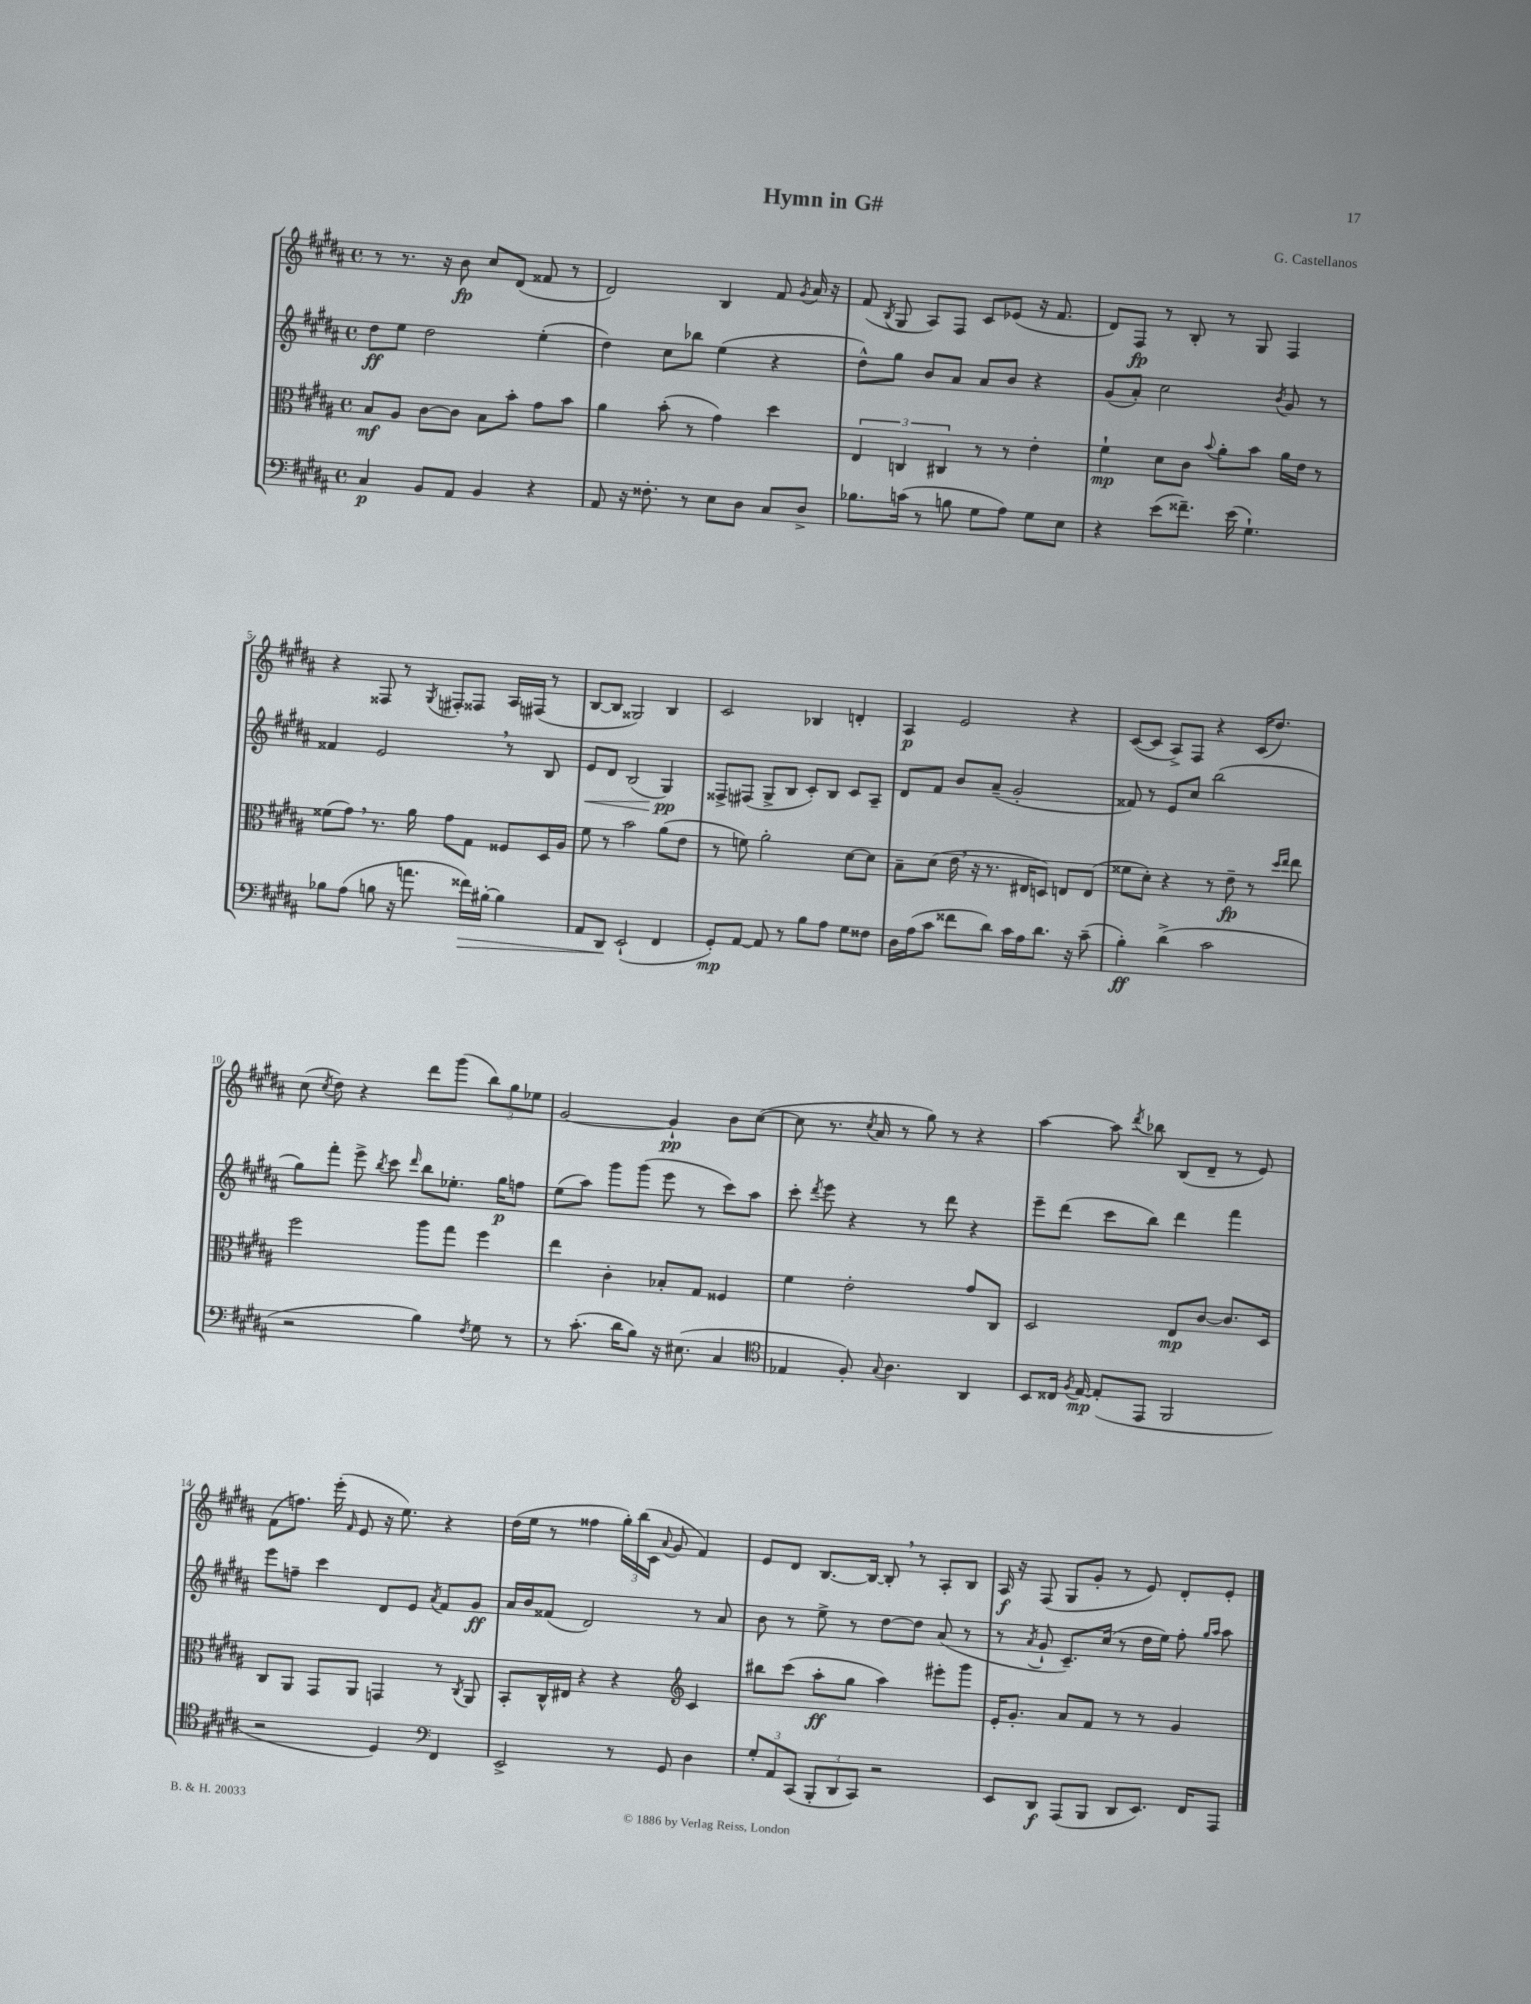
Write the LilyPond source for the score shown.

\header { title = "Hymn in G#" composer = "G. Castellanos" }
<<
\new StaffGroup <<
\new Staff = "s0" {
    \clef treble \key b \major \defaultTimeSignature \time 4/4
    \autoBeamOff r8 r8. r16 b'8\fp cis''8[ dis'8]( fisis'8 r8 |
    dis'2) b4 fis'8 \acciaccatura { gis'8 } ais'16 r16 |
    fis'8( \acciaccatura { b8 } gis8 ais8[) fis8] cis'8[ ees'8]( r16 fis'8. |
    dis'8[) fis8]\fp r8 b8-. r8 gis8 fis4 |
    r4 fisis8 r8 \acciaccatura { gis8 } fis8[-. fisis8] ais16[ fis16]( r8 |
    b8[~ b8] gisis2) b4 |
    cis'2 bes4 d'4-. |
    ais4\p e'2 r4 |
    cis'8[~( cis'8] ais8[->) fis8] r4 cis'16[( dis''8.]) |
    cis''8( \acciaccatura { cis''8 } dis''8) r4 dis'''8[ gis'''8]( \tuplet 3/2 { b''8[) gis''8 ees''8] } |
    gis'2~ gis'4-!\pp b'8[ cis''8]~( |
    cis''8 r8. \acciaccatura { cis''8 } ais'16 r8 gis''8) r8 r4 |
    ais''4~ ais''8 \acciaccatura { dis'''8 } bes''8 b8[( dis'8]-- r8 e'8) |
    fis'8[( f''8.]) e'''16-.( \grace { fis'16 } e'8 r16 e''8.) r4 |
    dis''16[( e''16] r8 fisis''4 \tuplet 3/2 { gis''16[-.) b''16( cis'16] } \appoggiatura { ais'8 } gis'8 fis'4) |
    e'8[ dis'8] b8.[~ b16]~ b8-. \breathe r8 ais8[-. b8] |
    ais16\f r16 fis8( gis8[ gis'8]-. r8 e'8) dis'8[-. e'8]-. \bar "|." |
}
\new Staff = "s1" {
    \clef treble \key b \major \defaultTimeSignature \time 4/4
    \autoBeamOff dis''8[\ff e''8] dis''2 e''4-.( |
    dis''4) cis''8[ bes''8] e''4( r4 |
    dis''8[-^) gis''8] b'8[ ais'8] ais'8[ b'8] r4 |
    gis'8[( ais'8]-.) cis''2 \acciaccatura { b'8 } gis'8 r8 |
    fisis'4 e'2 \breathe r8 b8 |
    e'8[\< dis'8] b2( gis4\pp\!) |
    fisis8[-> fis8]( gis8[-> b8] cis'8[-.) b8] cis'8[ ais8]-- |
    dis'8[ fis'8] b'8[ ais'8]--( gis'2-. |
    fisis'8) r8 e'8[ cis''8] b''2( |
    gis''8[) fis'''8]-. e'''8-> \acciaccatura { b''8 } cis'''8 \grace { dis'''16 } b''8[ ees''8.]-. gis''16[\p f''8] |
    e''8[( ais''8]) gis'''8[ gis'''8]( e'''8 r8 cis'''8[) ais''8] |
    cis'''8-. \acciaccatura { dis'''8 } e'''8 r4 r8 dis'''8 r4 |
    e'''8[-- dis'''8]( cis'''8[ b''8]) dis'''4 fis'''4 |
    e'''8[ f''8]-- cis'''4 dis'8[ e'8] \acciaccatura { ais'8 } fis'8[ gis'8]\ff |
    ais'16[ b'16 fisis'8]( dis'2) r8 ais'8 |
    b'8 r8 e''8-> r8 dis''8[~ dis''8] ais'8( r8 |
    r8 \acciaccatura { ais'8 } gis'8-! cis'8.[--) cis''16]( r8 dis''16[ e''16]) fis''8-. \grace { gis''16[ ais''16] } ais''8 \bar "|." |
}
\new Staff = "s2" {
    \clef alto \key b \major \defaultTimeSignature \time 4/4
    \autoBeamOff b8[\mf ais8] cis'8[~ cis'8] b8[ b'8]-. gis'8[ b'8] |
    ais'4 b'8-.( r8 gis'4) dis''4 |
    \tuplet 3/2 { e4 c4 cis4 } r8 r8 e'4-. |
    fis'4-!\mp dis'8[ cis'8] \appoggiatura { b'8 } ais'8[-. b'8] ais'16[ e'16] r8 |
    fisis'8[( gis'8]) \breathe r8. ais'16 gis'8[ gis8] fisis8[ dis16 ais16] |
    fis'8 r8 b'2 ais'8[( e'8] |
    r8 f'8) ais'2-. dis'8[~ dis'8] |
    b8[-- dis'8]( e'16 \breathe r16 r8. eis16[ d8]) e8[ e8]( |
    fisis'8[ dis'8]-.) r4 r8 e'8--\fp r8 \grace { dis''16[ e''16] } e''8 |
    fis''2 ais''8[ gis''8] fis''4 |
    e''4 cis'4-. bes8[-. gis8] fisis4 |
    fis'4 e'2-. gis'8[ cis8] |
    dis2 e8[\mp cis'8]~ cis'8.[ dis16] |
    cis8[ ais,8] gis,8[ ais,8] g,4 r8 \acciaccatura { cis8 } ais,8 |
    b,8[-. cis16-^ eis16] r4 r4 \clef treble cis'4 |
    bis''8[ cis'''8]( ais''8[-.\ff gis''8] ais''4) eis'''8[-. gis'''8] |
    e'16[-. gis'8.]-. ais'8[ fis'8] r8 r8 gis'4 \bar "|." |
}
\new Staff = "s3" {
    \clef bass \key b \major \defaultTimeSignature \time 4/4
    \autoBeamOff cis4\p b,8[ ais,8] b,4 r4 |
    ais,8 r16 fisis8.-. r8 e8[ dis8] cis8[ dis8]-> |
    bes8.[ c'16]( r8 b8 gis8[ ais8]) gis8[ e8] |
    r4 e'8[( fisis'8.]--) e'16( gis4.-!) |
    bes8[ ais8]( b8 r16 a'8. fisis'16[\>) bis16]~-. bis4 |
    ais,8[ dis,8]\! e,2-!( fis,4 |
    gis,8[-.\mp) ais,8]~ ais,8 r8 b8[ ais8] gis8[ fisis8] |
    dis16[ ais16( cis'8] fisis'8[ dis'8]) cis'16[ ais16 dis'8.] r16 cis'8--( |
    b4-.\ff) dis'4->( cis'2 |
    r2 b4) \acciaccatura { fis8 } gis8 r8 |
    r8 cis'8.-.( dis'16[ b8]) r16 eis8.( cis4 |
    \clef tenor ees4 fis8-.) \appoggiatura { gis8 } ais4. ais,4 |
    b,8[ cisis16] \acciaccatura { fis8 } e16~\mp e8[-.( e,8] fis,2 |
    r2 dis4) \clef bass fis,4 |
    e,2-> r8 gis,8 dis4 |
    \tuplet 3/2 { gis8[-. ais,8 cis,8]( } \tuplet 3/2 { b,,8[-. dis,8 cis,8]) } r2 |
    e,8[ dis,8]\f ais,,8[( b,,8] dis,8[ e,8.]) fis,16[ ais,,8] \bar "|." |
}
>>
>>
